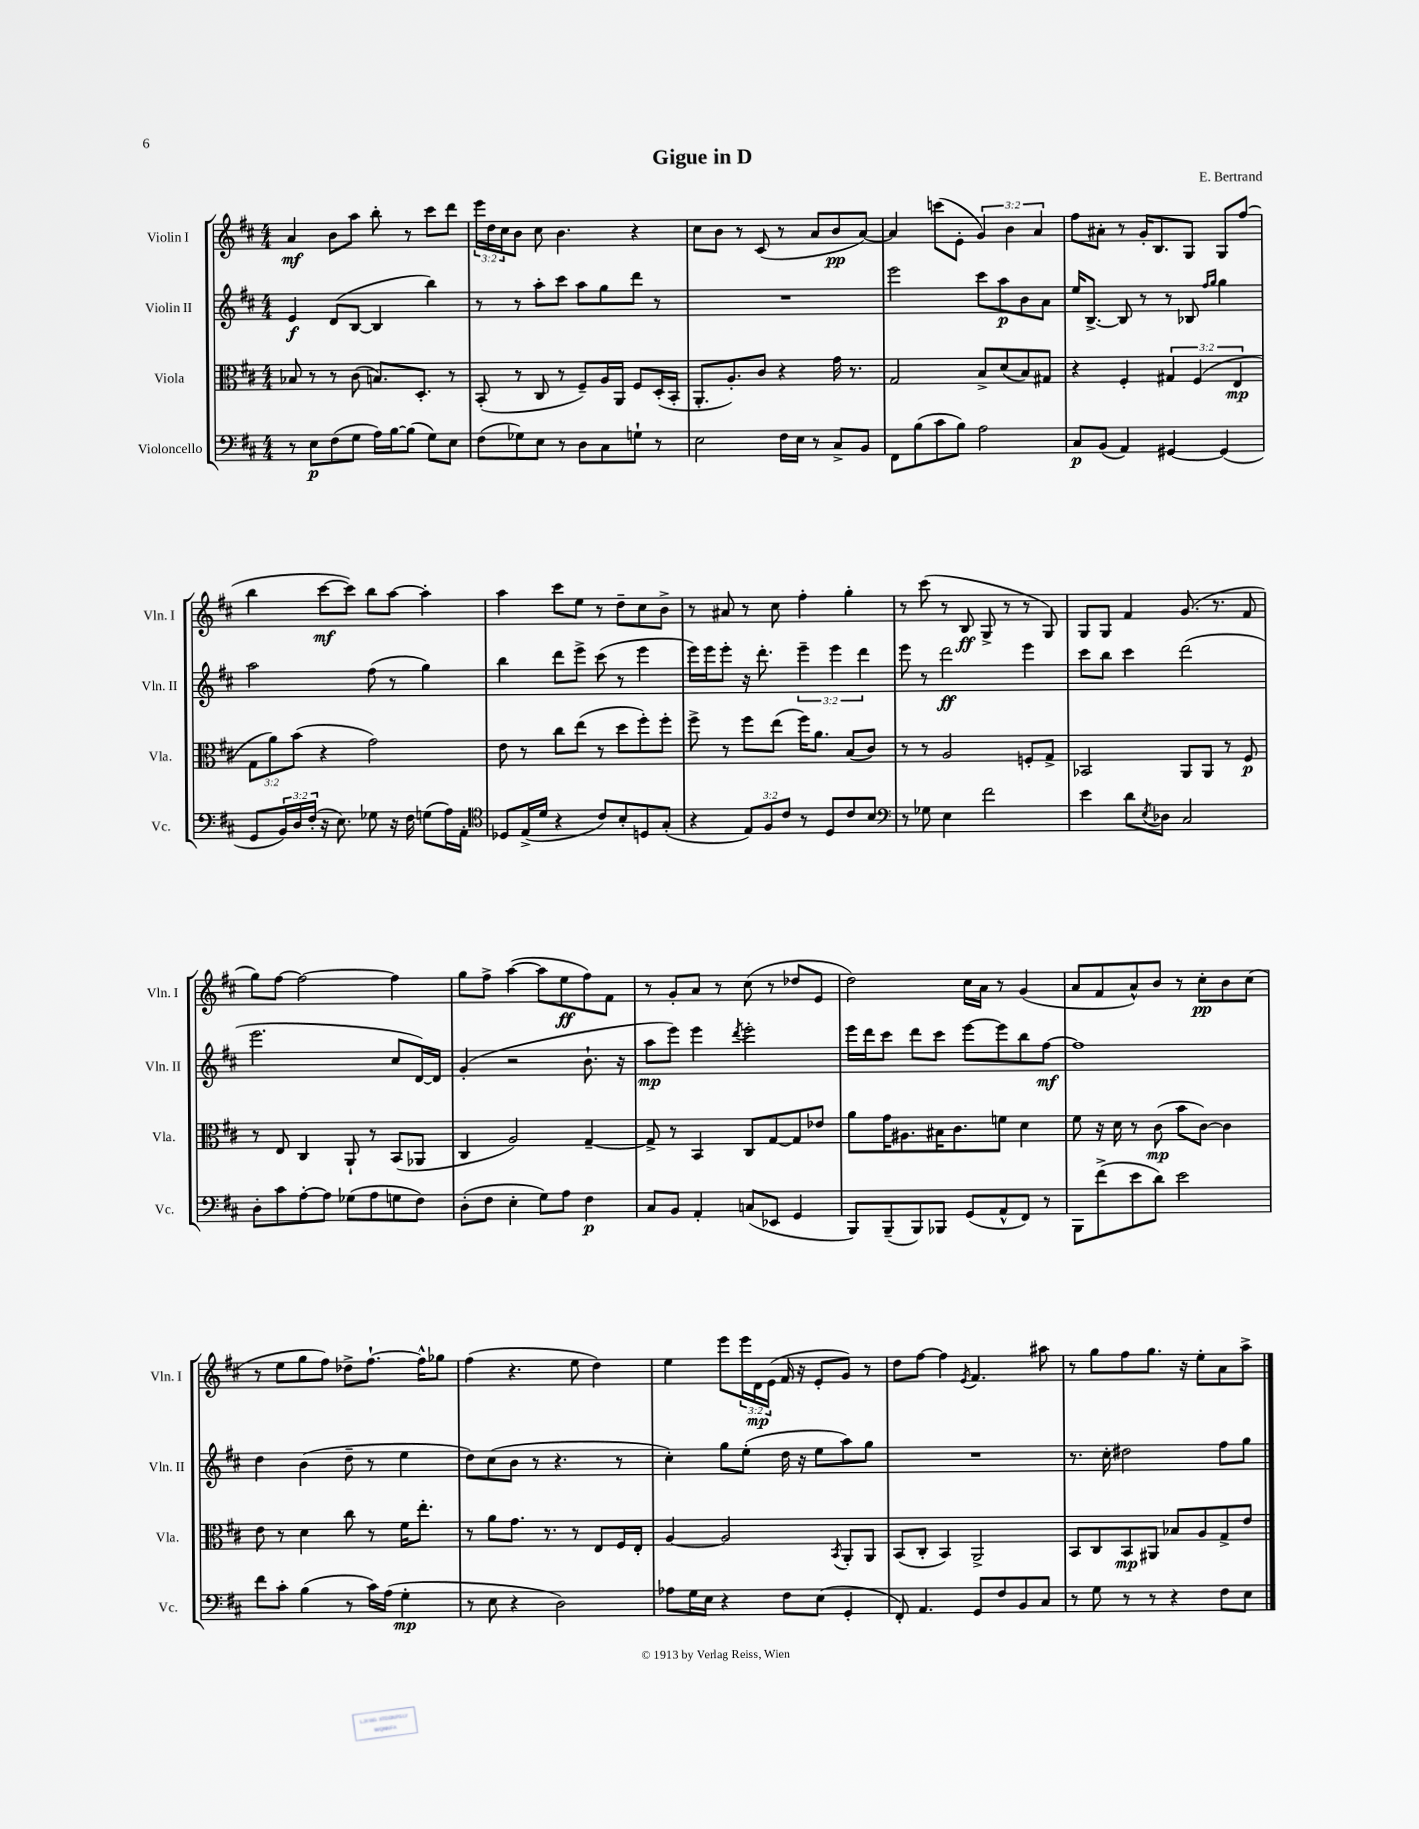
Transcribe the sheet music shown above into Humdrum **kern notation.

**kern	**dynam	**kern	**dynam	**kern	**dynam	**kern	**dynam
*part4	*part4	*part3	*part3	*part2	*part2	*part1	*part1
*staff4	*staff4	*staff3	*staff3	*staff2	*staff2	*staff1	*staff1
*I"Violoncello	*	*I"Viola	*	*I"Violin II	*	*I"Violin I	*
*I'Vc.	*	*I'Vla.	*	*I'Vln. II	*	*I'Vln. I	*
*clefF4	*	*clefC3	*	*clefG2	*	*clefG2	*
*k[f#c#]	*	*k[f#c#]	*	*k[f#c#]	*	*k[f#c#]	*
*M4/4	*	*M4/4	*	*M4/4	*	*M4/4	*
=1	=1	=1	=1	=1	=1	=1	=1
8r	.	8B-X/	.	4e/	f	4a/	mf
8E\L	p	8r	.	.	.	.	.
(8F#\	.	8r	.	(8d/L	.	8b\L	.
8G\J	.	(8c#\	.	[8B/J	.	8aa\J	.
16A\LL)	.	8.Bn/L)	.	4B/]	.	8bb'\	.
[16B\J	.	.	.	.	.	.	.
(8B\J]	.	.	.	.	.	8r	.
.	.	8.D'/J	.	.	.	.	.
8G\L)	.	.	.	4bb\)	.	8ccc#\L	.
8E\J	.	8r	.	.	.	8ddd\J	.
=2	=2	=2	=2	=2	=2	=2	=2
(8F#\L	.	(8BB'/	.	8r	.	24eee\LL	.
.	.	.	.	.	.	24dd\	.
.	.	.	.	.	.	24cc#\J	.
8G-X\)	.	8r	.	8r	.	8b\J	.
8E\J	.	8C#/	.	8aa'\L	.	8cc#\	.
8r	.	8r	.	8ccc#\J	.	4.b\	.
8D\L	.	8F#~/L)	.	8aa\L	.	.	.
8C#\	.	16A/L	.	8gg\	.	.	.
.	.	16AA/JJ	.	.	.	.	.
8Gn`\J	.	8F#/L	.	8ddd\J	.	4r	.
8r	.	(16D'/L	.	8r	.	.	.
.	.	16BB'/JJ	.	.	.	.	.
=3	=3	=3	=3	=3	=3	=3	=3
2E\	.	8.AA'/L	.	1r	.	8cc#\L	.
.	.	.	.	.	.	8b\J	.
.	.	8.A'/)	.	.	.	.	.
.	.	.	.	.	.	8r	.
.	.	8c#/J	.	.	.	(8c#/	.
16F#\LL	.	4r	.	.	.	8r	.
16E\JJ	.	.	.	.	.	.	.
8r	.	.	.	.	.	8a/L	.
8C#^/L	.	16g\	.	.	.	8b/	pp
.	.	8.r	.	.	.	.	.
8BB/J	.	.	.	.	.	[8a/J)	.
=4	=4	=4	=4	=4	=4	=4	=4
8FF#\L	.	2G/	.	2eee\	.	4a/]	.
(8B\	.	.	.	.	.	.	.
8c#\	.	.	.	.	.	(8cccn\L	.
8B\J)	.	.	.	.	.	8e'\J	.
2A\	.	8B^/L	.	8ccc#\L	.	6g/)	.
.	.	(8d/	.	8aa\	p	.	.
.	.	.	.	.	.	6b\	.
.	.	8B/)	.	8b\	.	.	.
.	.	.	.	.	.	6a/	.
.	.	8G#X/J	.	8a\J	.	.	.
=5	=5	=5	=5	=5	=5	=5	=5
8C#/L	p	4r	.	16ee/KL	.	8ff#\L	.
.	.	.	.	[8.B^/J	.	.	.
(8BB/J	.	.	.	.	.	8a#X'\J	.
4AA/)	.	4F#'/	.	8B/]	.	8r	.
.	.	.	.	8r	.	16g'/KL	.
.	.	.	.	.	.	8.B/	.
[4GG#X/	.	6G#X/	.	8r	.	.	.
.	.	.	.	8B-X/	.	8G/J	.
.	.	(6F#/	.	.	.	.	.
.	.	.	.	16qqff#/LL	.	.	.
.	.	.	.	16qqgg/JJ	.	.	.
(4GG#/]	.	.	.	4gg\	.	8G/L	.
.	.	6E/	mp	.	.	.	.
.	.	.	.	.	.	(8ff#/J	.
!!LO:LB:g=z
=6	=6	=6	=6	=6	=6	=6	=6
8GG/L	.	12G\L	.	2aa\	.	4bb\	.
.	.	12a\)	.	.	.	.	.
24BB/L)	.	.	.	.	.	.	.
24D/	.	(12b\J	.	.	.	.	.
(24F#'/JJ	.	.	.	.	.	.	.
16r	.	4r	.	.	.	[8ccc#\L	mf
8.E\)	.	.	.	.	.	.	.
.	.	.	.	.	.	8ccc#\J])	.
8G-X\	.	2g\)	.	(8ff#\	.	8bb\L	.
16r	.	.	.	8r	.	[8aa\J	.
16F#\	.	.	.	.	.	.	.
(8Gn\L	.	.	.	4gg\)	.	4aa'\]	.
16A\L)	.	.	.	.	.	.	.
16AA'\JJ	.	.	.	.	.	.	.
=7	=7	=7	=7	=7	=7	=7	=7
*clefC4	*	*	*	*	*	*	*
8D-X/L	.	8e\	.	4bb\	.	4aa\	.
(16E^/L	.	8r	.	.	.	.	.
16d/JJ	.	.	.	.	.	.	.
4r	.	8cc#\L	.	8ddd\L	.	8ccc#\L	.
.	.	(8ee\J	.	8eee^\J	.	8ee\J	.
8c#/L)	.	8r	.	(8ccc#\	.	8r	.
8B'/	.	8dd\L	.	8r	.	8dd~\L	.
8Dn/	.	8ff#'\)	.	4eee\	.	8cc#\	.
(8G'/J	.	8ff#'\J	.	.	.	8b^\J	.
=8	=8	=8	=8	=8	=8	=8	=8
4r	.	8ff#^\	.	16eee\LL)	.	8r	.
.	.	.	.	16eee\J	.	.	.
.	.	8r	.	8eee'\J	.	8a#X/	.
12E/L)	.	8ff#\L	.	16r	.	8r	.
.	.	.	.	8.ddd'\	.	.	.
12F#/	.	.	.	.	.	.	.
.	.	(8ee\J	.	.	.	8cc#\	.
12c#/J	.	.	.	.	.	.	.
8r	.	16ff#\KL)	.	6eee~\	.	4ff#'\	.
.	.	8.a\J	.	.	.	.	.
8D/L	.	.	.	.	.	.	.
.	.	.	.	6eee\	.	.	.
8c#/	.	(8B/L	.	.	.	4gg'\	.
.	.	.	.	6ddd\	.	.	.
8B/J	.	8c#/J)	.	.	.	.	.
=9	=9	=9	=9	=9	=9	=9	=9
*clefF4	*	*	*	*	*	*	*
8r	.	8r	.	8eee\	.	8r	.
8G-X\	.	8r	.	8r	.	(8ccc#\	.
4E\	.	2A/	.	2ddd\	ff	8r	.
.	.	.	.	.	.	8B/	ff
2f#\	.	.	.	.	.	8G^/	.
.	.	.	.	.	.	8r	.
.	.	8Fn'/L	.	4eee\	.	8r	.
.	.	8G^/J	.	.	.	8G/)	.
=10	=10	=10	=10	=10	=10	=10	=10
4e\	.	2BB-X/	.	8ccc#\L	.	8G/L	.
.	.	.	.	8bb\J	.	8G/J	.
8d\L	.	.	.	4ccc#\	.	4f#/	.
8qE/	.	.	.	.	.	.	.
8D-X\J	.	.	.	.	.	.	.
2C#/	.	8AA/L	.	(2ddd\	.	(8.g/	.
.	.	8AA/J	.	.	.	.	.
.	.	.	.	.	.	8.r	.
.	.	8r	.	.	.	.	.
.	.	8F#/	p	.	.	8f#/	.
!!LO:LB:g=z
=11	=11	=11	=11	=11	=11	=11	=11
8D'\L	.	8r	.	2.eee\	.	8gg\L)	.
8c#\	.	8E/	.	.	.	[8ff#\J	.
[8A'\	.	4C#/	.	.	.	2ff#\_	.
8A\J]	.	.	.	.	.	.	.
(8G-X\L	.	8AA`/	.	.	.	.	.
8A\	.	8r	.	.	.	.	.
8Gn\	.	(8BB/L	.	8cc#/L	.	4ff#\]	.
8F#\J)	.	8AA-X/J	.	[16d/L)	.	.	.
.	.	.	.	16d/JJ]	.	.	.
=12	=12	=12	=12	=12	=12	=12	=12
(8D'\L	.	4C#/	.	(4g'/	.	8gg\L	.
8F#\J	.	.	.	.	.	8ff#^\J	.
4E'\	.	2A/)	.	2r	.	([4aa\	.
8G\L)	.	.	.	.	.	8aa\L]	.
8A\J	.	.	.	.	.	8ee\	ff
4F#\	p	[4G~/	.	8.b`\	.	8ff#\)	.
.	.	.	.	.	.	8f#\J	.
.	.	.	.	16r	.	.	.
=13	=13	=13	=13	=13	=13	=13	=13
8C#/L	.	8G^/]	.	8aa\L	mp	8r	.
8BB/J	.	8r	.	8eee\J)	.	8g'/L	.
4AA'/	.	4BB/	.	4eee\	.	8a/J	.
.	.	.	.	.	.	8r	.
.	.	.	.	8qddd/	.	.	.
(8Cn/L	.	8C#/L	.	2eee'\	.	(8cc#\	.
8EE-X/J	.	[8G/	.	.	.	8r	.
4GG/	.	8G/]	.	.	.	8dd-X/L	.
.	.	8e-X/J	.	.	.	8e/J	.
=14	=14	=14	=14	=14	=14	=14	=14
8BBB/L)	.	8a\L	.	16eee\LL	.	2dd\)	.
.	.	.	.	16ddd\J	.	.	.
(8BBB~/	.	16g\K	.	8ccc#\J	.	.	.
.	.	8.A#X\	.	.	.	.	.
8BBB/)	.	.	.	8ddd\L	.	.	.
8BBB-X/J	.	16B#X\K	.	8ccc#\J	.	.	.
.	.	8.c#\	.	.	.	.	.
(8GG/L	.	.	.	[8eee\L	.	16cc#\LL	.
.	.	.	.	.	.	16a\JJ	.
8AA^^/	.	8fn\J	.	8eee\]	.	8r	.
8FF#/J)	.	4d\	.	8bb\	.	(4g/	.
8r	.	.	.	[8ff#\J	mf	.	.
=15	=15	=15	=15	=15	=15	=15	=15
8BBB\L	.	8f#\	.	1ff#]	.	8a/L	.
(8f#^\	.	16r	.	.	.	8f#/	.
.	.	16d\	.	.	.	.	.
8e\	.	8r	.	.	.	8a^^/)	.
8d\J)	.	(8c#\	mp	.	.	8b/J	.
2e\	.	8b\L	.	.	.	8r	.
.	.	[8c#\J)	.	.	.	8cc#'\L	pp
.	.	4c#\]	.	.	.	8b\	.
.	.	.	.	.	.	(8cc#\J	.
!!LO:LB:g=z
=16	=16	=16	=16	=16	=16	=16	=16
8f#\L	.	8e\	.	4dd\	.	8r	.
8c#'\J	.	8r	.	.	.	8ee\L	.
(4B\	.	4d\	.	(4b\	.	8gg\	.
.	.	.	.	.	.	8ff#\J)	.
8r	.	8cc#\	.	8dd~\	.	8dd-X^\L	.
16c#\LL)	.	8r	.	8r	.	[8.ff#`\J	.
(16A\JJ	.	.	.	.	.	.	.
4G'\	mp	16f#\KL	.	4ee\	.	.	.
.	.	8.ee'\J	.	.	.	16ff#^^\KL]	.
.	.	.	.	.	.	8gg-X\J	.
=17	=17	=17	=17	=17	=17	=17	=17
8r	.	8r	.	8dd\L)	.	(4ff#\	.
8E\	.	8a\L	.	(8cc#\	.	.	.
4r	.	8.g\J	.	8b\J	.	4.r	.
.	.	.	.	8r	.	.	.
.	.	8.r	.	.	.	.	.
2D\)	.	.	.	4.r	.	.	.
.	.	8r	.	.	.	8ee\	.
.	.	8E/L	.	.	.	4dd\)	.
.	.	16F#/L	.	8r	.	.	.
.	.	16E'/JJ	.	.	.	.	.
=18	=18	=18	=18	=18	=18	=18	=18
8A-X\L	.	[4A/	.	4cc#'\)	.	4ee\	.
16G\L	.	.	.	.	.	.	.
16E\JJ	.	.	.	.	.	.	.
4r	.	2A/]	.	8gg\L	.	8eee\L	.
.	.	.	.	(8ee'\J	.	24eee\L	.
.	.	.	.	.	.	24d\	mp
.	.	.	.	.	.	(24e\JJ	.
8F#\L	.	.	.	16dd\	.	16f#/	.
.	.	.	.	16r	.	16r	.
(8E\J	.	.	.	8ee\L	.	8e'/L	.
.	.	8qBB/	.	.	.	.	.
4GG'/	.	8AA'/L	.	8aa\)	.	8g/J)	.
.	.	8AA/J	.	8gg\J	.	8r	.
=19	=19	=19	=19	=19	=19	=19	=19
8FF#'/)	.	(8BB/L	.	1r	.	8dd\L	.
4.AA/	.	8C#'/J	.	.	.	[8ff#\J	.
.	.	4BB/)	.	.	.	4ff#\]	.
.	.	.	.	.	.	8qe/	.
8GG/L	.	2AA^/	.	.	.	4.f#/	.
8F#/	.	.	.	.	.	.	.
8BB/	.	.	.	.	.	.	.
8C#/J	.	.	.	.	.	8aa#X\	.
=20	=20	=20	=20	=20	=20	=20	=20
8r	.	8BB/L	.	8.r	.	8r	.
8G\	.	8C#/	.	.	.	8gg\L	.
.	.	.	.	16cc#'\	.	.	.
8r	.	8BB/	mp	2dd#X\	.	8ff#\	.
8r	.	8AA#X/J	.	.	.	8.gg\J	.
4r	.	8B-X/L	.	.	.	.	.
.	.	.	.	.	.	16r	.
.	.	8A/	.	.	.	8ee'\L	.
8F#\L	.	8G^/	.	8ff#\L	.	8a\	.
8E\J	.	8e/J	.	8gg\J	.	8aa^\J	.
==	==	==	==	==	==	==	==
*-	*-	*-	*-	*-	*-	*-	*-
